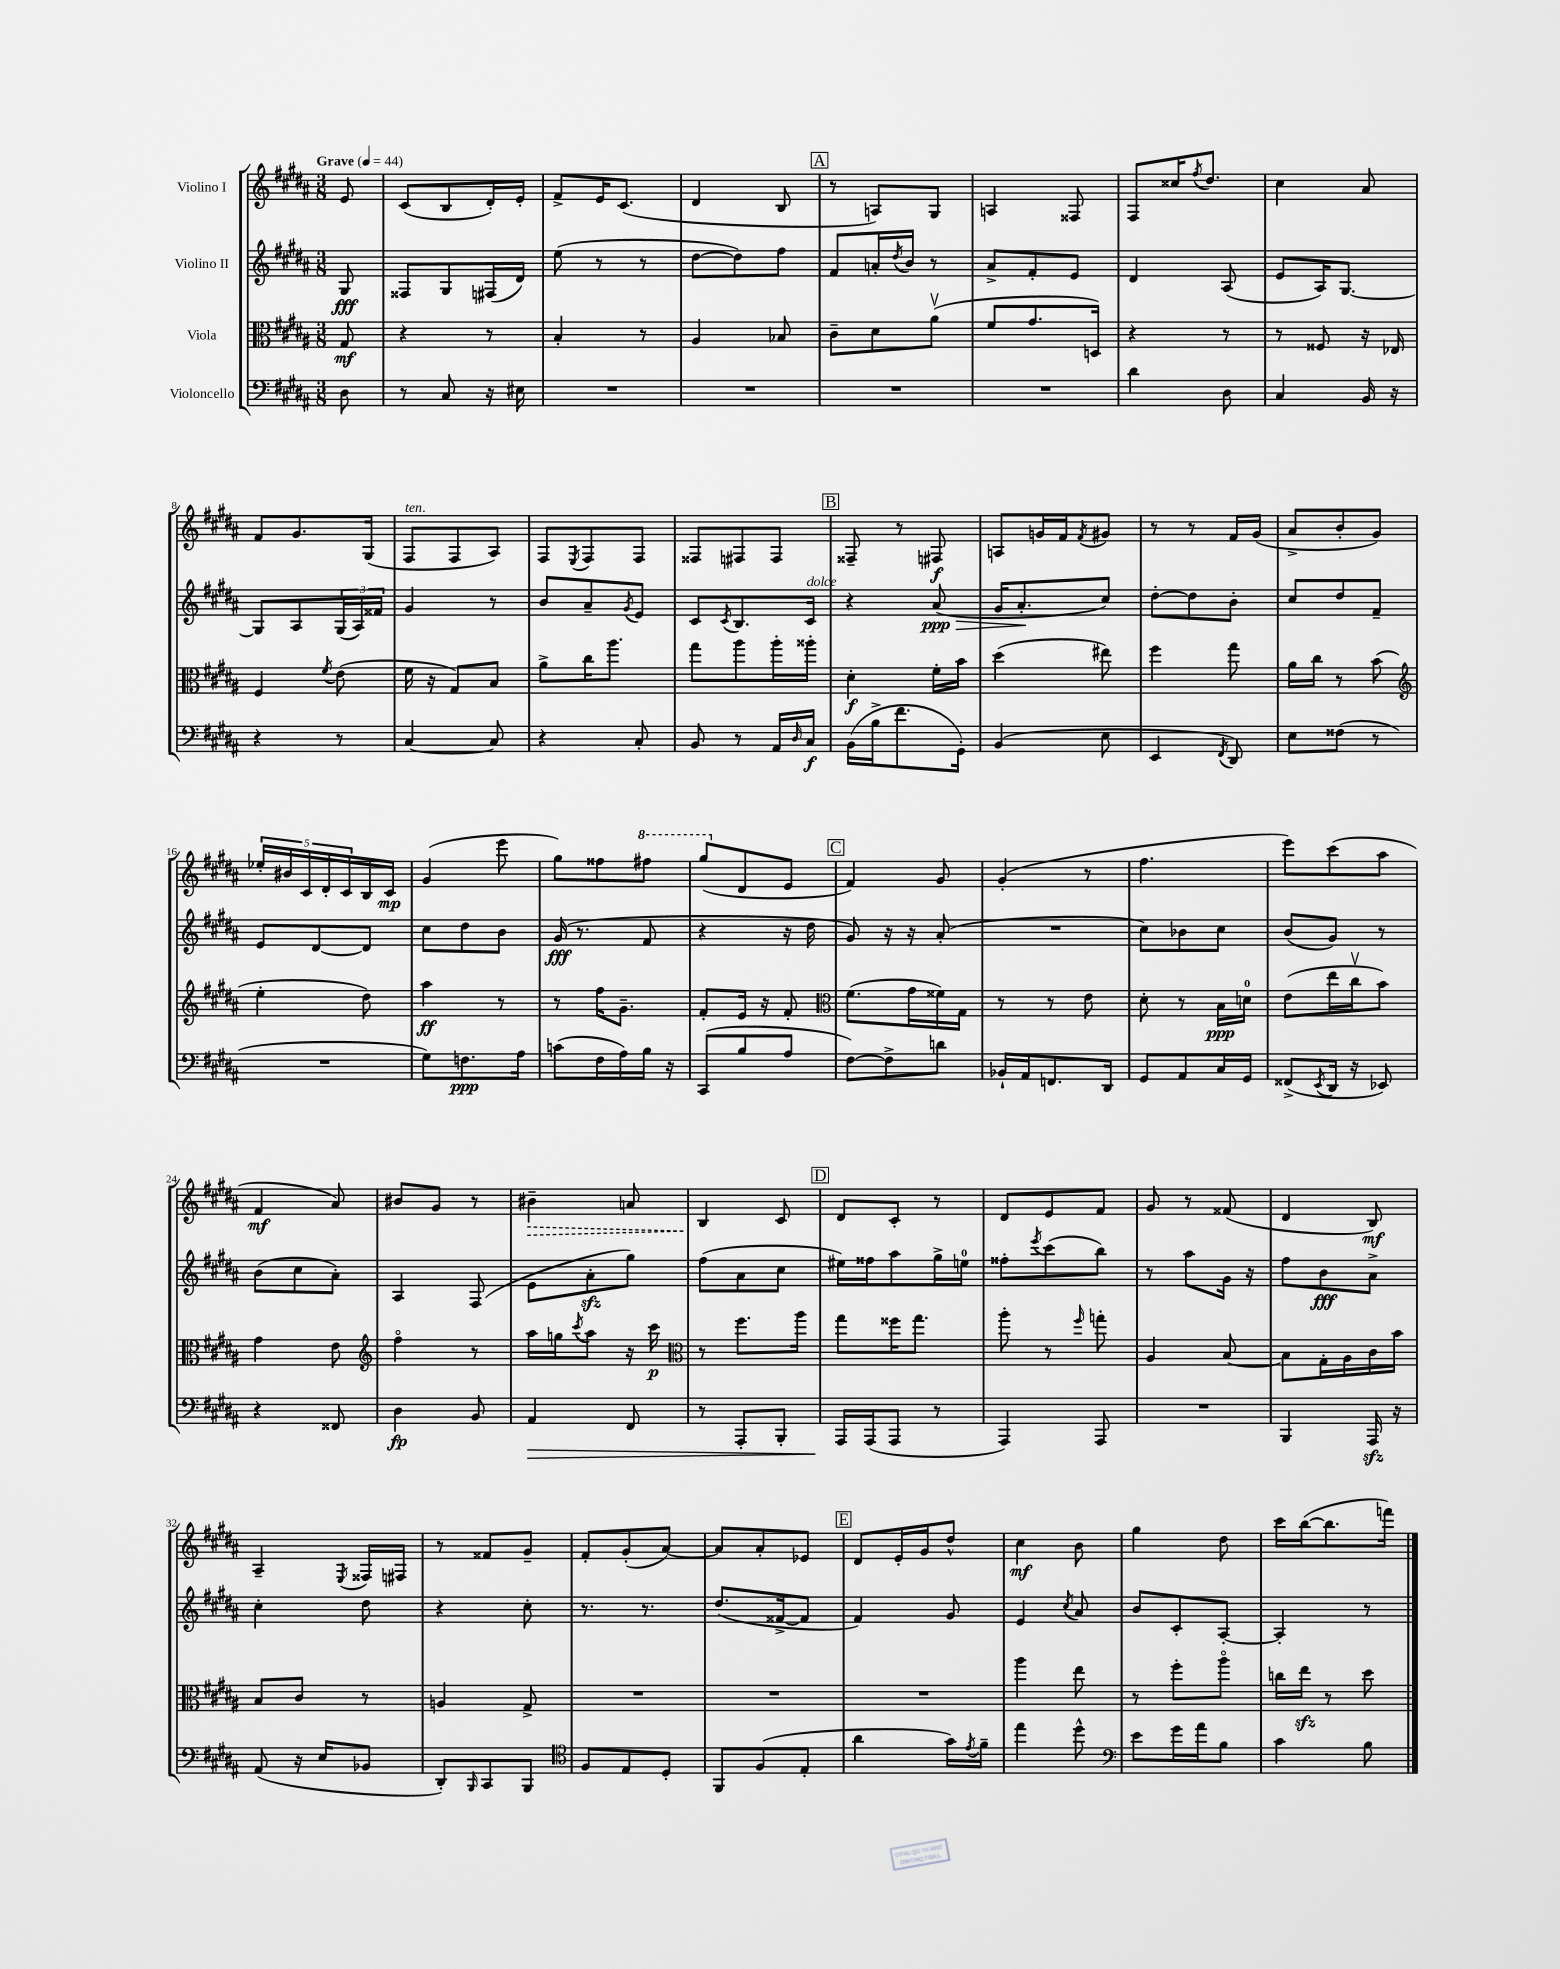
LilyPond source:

<<
\new StaffGroup <<
\new Staff = "s0" \with { instrumentName = "Violino I" } {
    \clef treble \key b \major \numericTimeSignature \time 3/8 \partial 8 \tempo "Grave" 4 = 44
    e'8 |
    cis'8( b8 dis'16-.) e'16-. |
    fis'8-> e'16 cis'8.( |
    dis'4 b8 |
    \mark \markup { \box "A" } r8 a8) gis8 |
    a4 fisis8 |
    fis8 cisis''16 \acciaccatura { fis''8 } dis''8. |
    cis''4 ais'8 |
    fis'8 gis'8. gis16( |
    fis8^\markup { \italic "ten." } fis8 ais8) |
    fis8 \acciaccatura { e8 } fis8 fis8 |
    fisis8 fis8 fis8 |
    \mark \markup { \box "B" } fisis8-- r8 fis8\f |
    a8 g'16 fis'16 \acciaccatura { fis'8 } gis'8 |
    r8 r8 fis'16 gis'16( |
    ais'8-> b'8-. gis'8) |
    \tuplet 5/4 { ees''16-. bis'16 cis'16 dis'16-. cis'16 } b16 cis'16\mp |
    gis'4( e'''8 |
    gis''8) fisis''8 \ottava #1 fis'''!8 |
    gis'''8( \ottava #0 dis'8 e'8 |
    \mark \markup { \box "C" } fis'4) gis'8 |
    gis'4-.( r8 |
    fis''4. |
    e'''8) cis'''8( ais''8 |
    fis'4\mf ais'8) |
    bis'8 gis'8 r8 |
    \once \override Hairpin.style = #'dashed-line bis'4--\> a'8 |
    b4\! cis'8 |
    \mark \markup { \box "D" } dis'8 cis'8-. r8 |
    dis'8 e'8 fis'8 |
    gis'8 r8 fisis'8( |
    dis'4 b8\mf) |
    ais4-- \acciaccatura { e8 } fisis16 fis16 |
    r8 fisis'8 gis'8-- |
    fis'8-. gis'8-.( ais'8~) |
    ais'8 ais'8-. ees'8 |
    \mark \markup { \box "E" } dis'8 e'16-. gis'16 dis''8-^ |
    cis''4\mf b'8 |
    gis''4 dis''8 |
    cis'''16 b''16~( b''8. f'''16) \bar "|." |
}
\new Staff = "s1" \with { instrumentName = "Violino II" } {
    \clef treble \key b \major \numericTimeSignature \time 3/8 \partial 8
    gis8\fff |
    fisis8 gis8 fis16( dis'16) |
    e''8( r8 r8 |
    dis''8~ dis''8) fis''8 |
    \mark \markup { \box "A" } fis'8 a'16-. \acciaccatura { dis''8 } b'16 r8 |
    ais'8-> fis'8-. e'8 |
    dis'4 ais8( |
    e'8 ais16) gis8.~ |
    gis8 ais8 \tuplet 3/2 { gis16( ais16) fisis'16 } |
    gis'4 r8 |
    b'8 ais'8-- \acciaccatura { gis'8 } e'8 |
    cis'8 \acciaccatura { cis'8 } b8. cis'16^\markup { \italic "dolce" } |
    \mark \markup { \box "B" } r4 ais'8\ppp\>( |
    gis'16 ais'8.-.\! cis''8) |
    dis''8~-. dis''8 b'8-. |
    cis''8 dis''8 fis'8-- |
    e'8 dis'8~ dis'8 |
    cis''8 dis''8 b'8 |
    gis'16\fff( r8. fis'8 |
    r4 r16 dis''16 |
    \mark \markup { \box "C" } gis'8) r16 r16 ais'8-.( |
    R4. |
    cis''8) bes'8 cis''8 |
    b'8( gis'8) r8 |
    b'8( cis''8 ais'8-.) |
    ais4 fis8( |
    e'8 ais'8-.\sfz gis''8) |
    fis''8( ais'8 cis''8 |
    \mark \markup { \box "D" } eis''16) fisis''16 ais''8 gis''16-> e''16-0 |
    fisis''8-. \acciaccatura { e'''8 } cis'''8( b''8) |
    r8 ais''8 gis'16 r16 |
    fis''8 b'8\fff ais'8-> |
    cis''4-. dis''8 |
    r4 cis''8-. |
    r8. r8. |
    dis''8.( fisis'16~-> fisis'8 |
    \mark \markup { \box "E" } fis'4) gis'8 |
    e'4 \acciaccatura { cis''8 } ais'8 |
    b'8 cis'8-. ais8~-. |
    ais4-. r8 \bar "|." |
}
\new Staff = "s2" \with { instrumentName = "Viola" } {
    \clef alto \key b \major \numericTimeSignature \time 3/8 \partial 8
    gis8\mf |
    r4 r8 |
    b4-. r8 |
    ais4 bes8 |
    \mark \markup { \box "A" } cis'8-- dis'8 ais'8\upbow( |
    fis'8 gis'8. d16) |
    r4 r8 |
    r8 fisis8 r16 ees16 |
    fis4 \acciaccatura { fis'8 } e'8( |
    fis'16 r16 gis8) b8 |
    ais'8-> cis''16 ais''8. |
    gis''8 ais''8 ais''16-. aisis''16-. |
    \mark \markup { \box "B" } dis'4-.\f fis'16-. b'16 |
    dis''4( eis''8) |
    fis''4 gis''8 |
    ais'16 cis''16 r8 b'8( |
    \clef treble e''4-. dis''8) |
    ais''4\ff r8 |
    r8 fis''16 gis'8.-- |
    fis'8-. e'16 r16 fis'8-. |
    \mark \markup { \box "C" } \clef alto fis'8.( gis'16 fisis'16) gis16 |
    r8 r8 e'8 |
    dis'8-. r8 b16\ppp d'16-0 |
    e'8( e''16 cis''16\upbow b'8) |
    gis'4 e'8 |
    \clef treble fis''4\flageolet r8 |
    ais''16 g''16 \acciaccatura { cis'''8 } ais''8 r16 cis'''16\p |
    \clef alto r8 fis''8. ais''16 |
    \mark \markup { \box "D" } gis''8 fisis''16 gis''8. |
    ais''8-. r8 \grace { fis''16 } g''8-. |
    ais4 b8~ |
    b8 gis16-. ais16 cis'16 b'16 |
    b8 cis'8 r8 |
    a4 gis8-> |
    R4. |
    R4. |
    \mark \markup { \box "E" } R4. |
    ais''4 e''8 |
    r8 fis''8-. ais''8\flageolet |
    c''16 e''16\sfz r8 dis''8 \bar "|." |
}
\new Staff = "s3" \with { instrumentName = "Violoncello" } {
    \clef bass \key b \major \numericTimeSignature \time 3/8 \partial 8
    dis8 |
    r8 cis8 r16 eis16 |
    R4. |
    R4. |
    \mark \markup { \box "A" } R4. |
    R4. |
    dis'4 dis8 |
    cis4 b,16 r16 |
    r4 r8 |
    cis4~ cis8 |
    r4 cis8-. |
    b,8 r8 ais,16 \grace { dis16 } cis16\f |
    \mark \markup { \box "B" } b,16( b16-> fis'8. gis,16-.) |
    b,4( e8 |
    e,4 \acciaccatura { fis,8 } dis,8) |
    e8 fisis8( r8 |
    R4. |
    gis8) f8.\ppp ais16 |
    c'8( fis16 ais16) b16 r16 |
    cis,8( b8 ais8 |
    \mark \markup { \box "C" } fis8~) fis8-> d'8 |
    bes,16-! ais,16 f,8. dis,16 |
    gis,8 ais,8 cis16 gis,16 |
    fisis,8->( \acciaccatura { e,8 } dis,16 r16 ees,8) |
    r4 fisis,8 |
    dis4\fp b,8 |
    ais,4\> fis,8 |
    r8 ais,,8-. b,,8-. |
    \mark \markup { \box "D" } ais,,16\! ais,,16( ais,,8 r8 |
    ais,,4) ais,,8 |
    R4. |
    b,,4 ais,,16\sfz r16 |
    ais,8( r16 e16 bes,8 |
    dis,8-.) \grace { b,,16 } cis,8 b,,8 |
    \clef tenor fis8 e8 dis8-. |
    fis,8 fis8( e8-. |
    \mark \markup { \box "E" } ais'4 gis'16) \acciaccatura { e'8 } fis'16-- |
    e''4 dis''8-^ |
    \clef bass e'8 gis'16 ais'16 b8 |
    cis'4 b8 \bar "|." |
}
>>
>>
